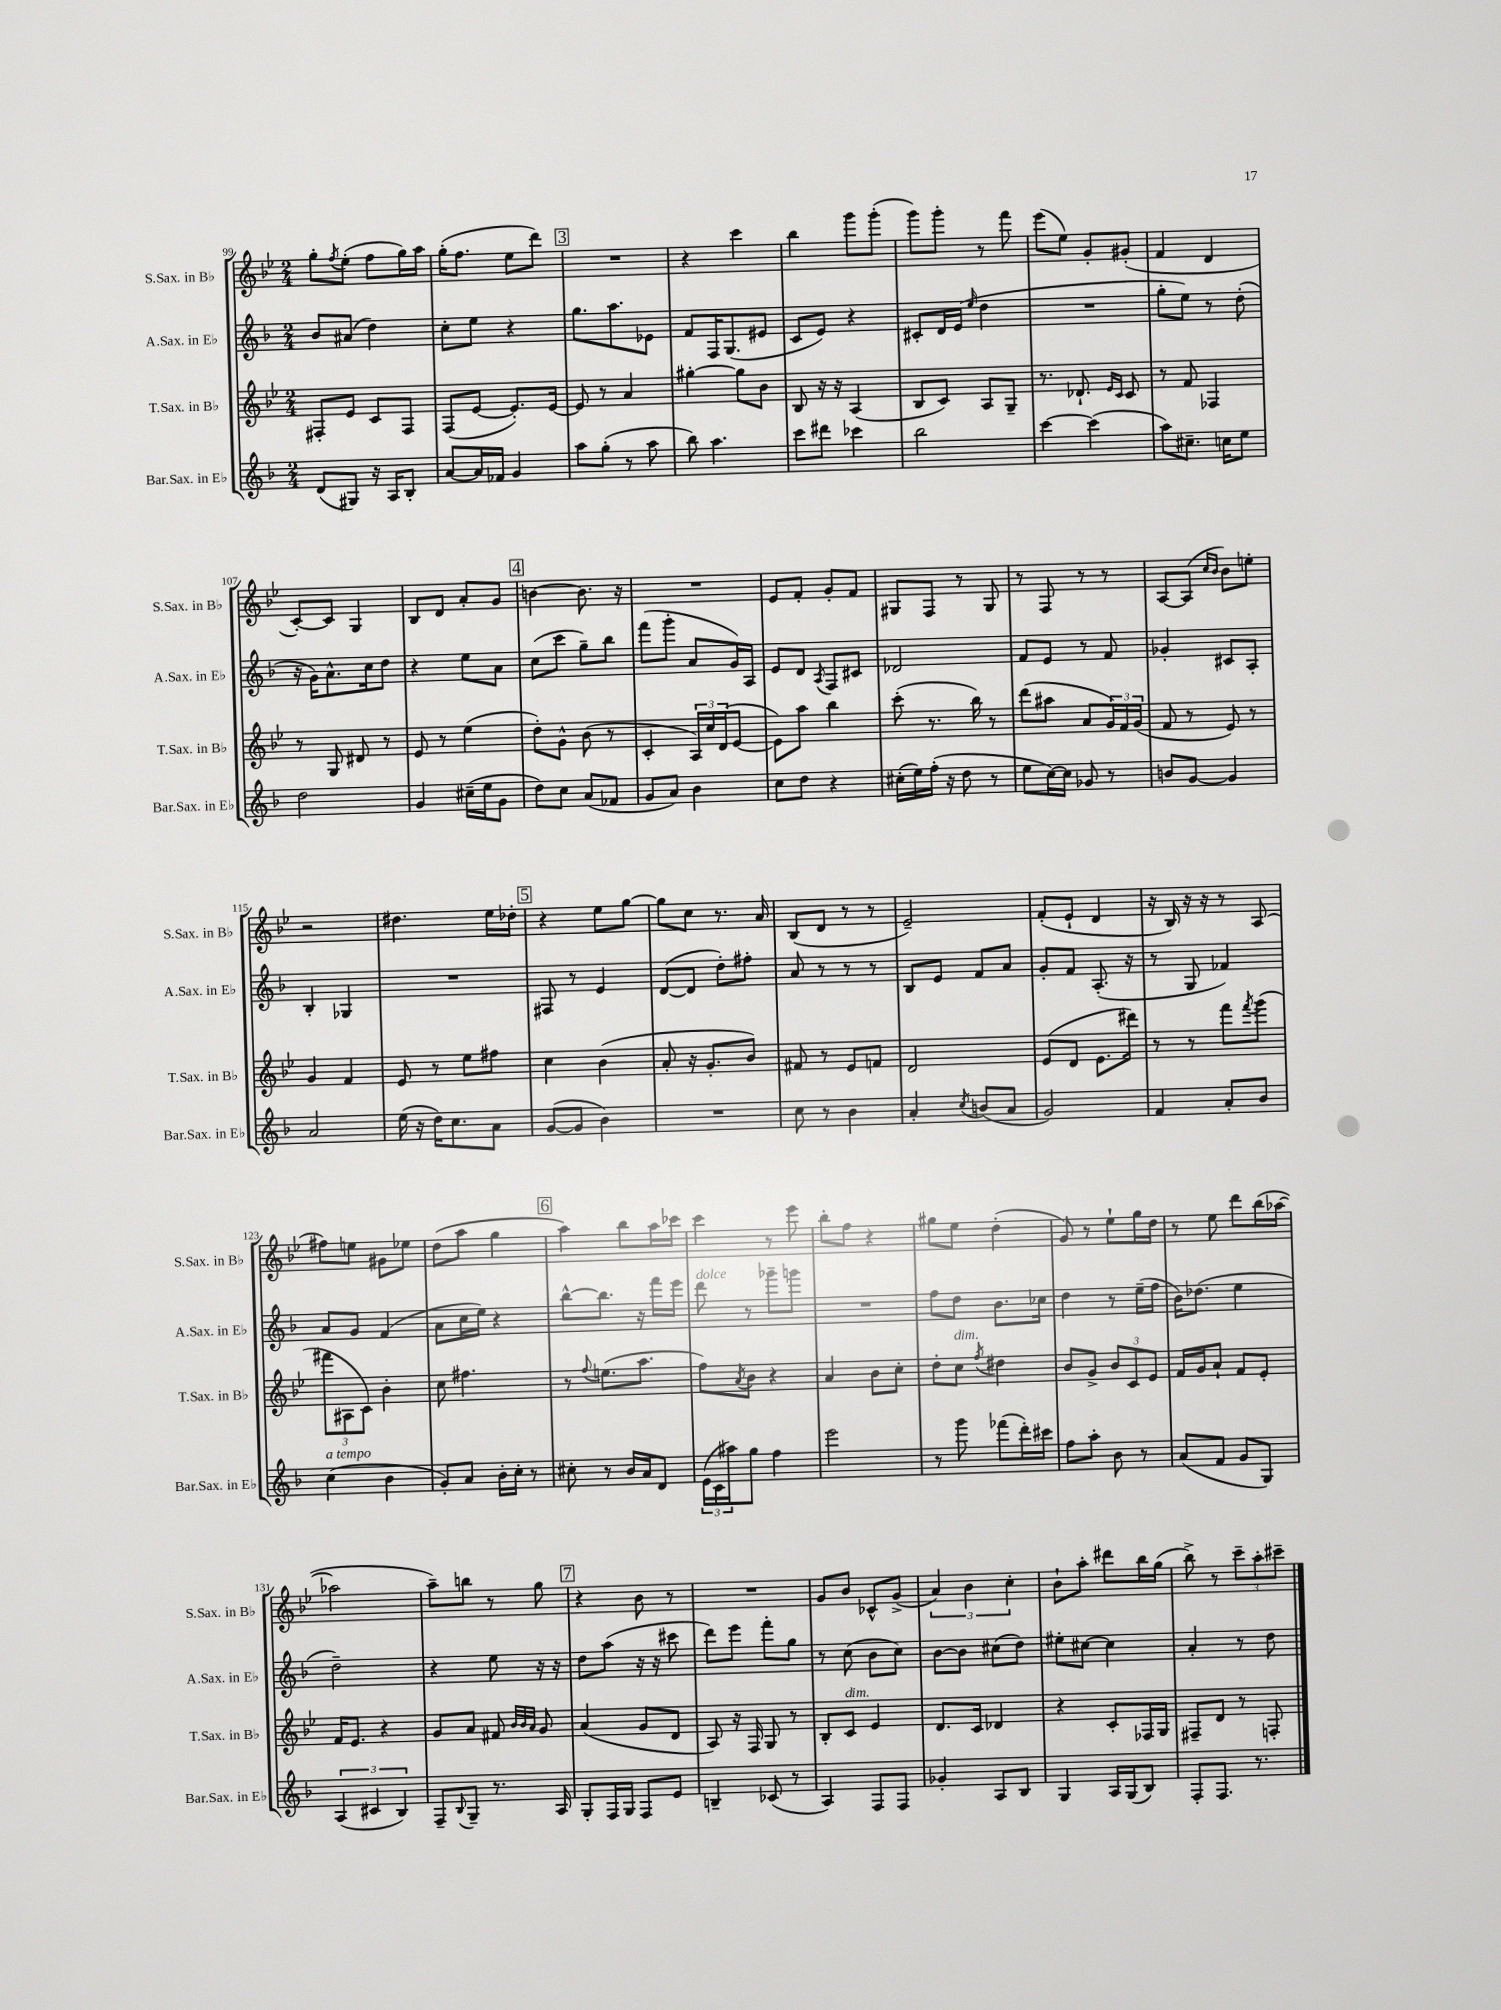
<<
\new StaffGroup <<
\new Staff = "s0" \with { instrumentName = "S.Sax. in Bb" shortInstrumentName = "S.Sax. in Bb" } {
    \clef treble \key bes \major \numericTimeSignature \time 2/4
    g''8-. \acciaccatura { f''8 } ees''8-.( f''8 g''16) a''16 |
    g''16-.( f''8. ees''8 d'''8) |
    \mark \markup { \box "3" } R2 |
    r4 c'''4 |
    bes''4 g'''8 g'''8-.( |
    g'''8) g'''8-. r8 f'''8 |
    ees'''8( ees''8) g'8-. gis'8-.( |
    f'4 d'4 |
    c'8~-.) c'8 g4 |
    bes8 d'8 a'8-. g'8 |
    \mark \markup { \box "4" } b'4~ b'8. r16 |
    R2 |
    ees'8 f'8-. g'8-. f'8 |
    gis8 f8 r8 gis8 |
    r8 f8 r8 r8 |
    a8~ a8( \grace { c''16 bes'16 } bes'8) e''8-. |
    r2 |
    dis''4. ees''16 des''16-. |
    \mark \markup { \box "5" } r4 ees''8 g''8~ |
    g''8 c''8 r8. a'16 |
    bes8( d'8 r8 r8 |
    ees'2--) |
    f'8-.( ees'8-! d'4 |
    r16 bes16) r16 r16 r8 a8( |
    fis''8) e''8 gis'8 ees''8 |
    d''8( a''8 g''4 |
    \mark \markup { \box "6" } a''4) bes''8 a''16 ces'''16 |
    c'''4 r8 ees'''8 |
    bes''8-. f''8 r4 |
    gis''8 ees''8 d''4-.( |
    g'8) r8 ees''8-! g''16 d''16 |
    r8 ees''8 d'''8 bes''16( aes''16~ |
    aes''2 |
    a''8--) b''8 r8 g''8 |
    \mark \markup { \box "7" } r4 bes'8 r8 |
    R2 |
    g'8 bes'8 ces'8-^ g'8->( |
    \tuplet 3/2 { a'4) bes'4 c''4-. } |
    bes'8-! a''8-. dis'''8 bes''16 g''16( |
    bes''8->) r8 \tuplet 3/2 { c'''8-- a''8-. cis'''8-- } \bar "|." |
}
\new Staff = "s1" \with { instrumentName = "A.Sax. in Eb" shortInstrumentName = "A.Sax. in Eb" } {
    \clef treble \key f \major \numericTimeSignature \time 2/4
    bes'8 ais'8( d''4) |
    c''8-. e''8 r4 |
    \mark \markup { \box "3" } g''8. a''8. ees'8 |
    f'8 f16 g8.( eis'8 |
    c'8 e'8) r4 |
    cis'8-. d'16 e'16( \grace { e''16 } d''4 |
    R2 |
    g''8-. e''8) r8 d''8-.( |
    r16 g'16) a'8.-^ c''16 d''8 |
    r4 e''8 a'8 |
    \mark \markup { \box "4" } c''8( c'''8 g''8--) bes''8 |
    f'''8( g'''8-. a'8 g'16) a16 |
    e'8 d'8 \acciaccatura { a8 } f8 cis'8 |
    des'2 |
    f'8 e'8 r8 f'8 |
    ges'4-. cis'8 a8-. |
    bes4-. ges4 |
    R2 |
    \mark \markup { \box "5" } fis8 r8 e'4 |
    d'8~( d'8 d''8-.) fis''8-. |
    a'8 r8 r8 r8 |
    bes8 e'8 f'8 a'8 |
    g'8-. f'8 a8.-.( r16 |
    r8 g8 fes'4) |
    a'8 g'8 f'4( |
    a'8 c''16 e''16) r4 |
    \mark \markup { \box "6" } bes''8~-^ bes''8. r16 f'''16 e'''16 |
    d'''8^\markup { \italic "dolce" } r8 ges'''8-- g'''8 |
    R2 |
    f''8 d''8 bes'8. ces''16 |
    d''4 r8 e''16--( f''16 |
    bes'16) des''8.( e''4 |
    d''2--) |
    r4 e''8 r16 r16 |
    \mark \markup { \box "7" } d''8 a''8( r16 r16 cis'''8 |
    d'''8) e'''8 f'''8-. g''8 |
    r8 c''8( bes'8 c''8) |
    bes'8~ bes'8 cis''8( d''8) |
    eis''8-. cis''8~ cis''4 |
    a'4-. r8 d''8 \bar "|." |
}
\new Staff = "s2" \with { instrumentName = "T.Sax. in Bb" shortInstrumentName = "T.Sax. in Bb" } {
    \clef treble \key bes \major \numericTimeSignature \time 2/4
    fis8-. ees'8 c'8 fis8 |
    f8( ees'8~ ees'8.-.) ees'16~ |
    \mark \markup { \box "3" } ees'8 r8 a'4 |
    gis''4~-. gis''8 bes'8 |
    bes8 r16 r16 a4( |
    bes8 c'8) a8 g8-- |
    r8. des'8.-! \grace { ees'16 c'16 } c'8 |
    r8 f'8 fes4 |
    r8 g8 dis'8 r8 |
    ees'8 r8 ees''4( |
    \mark \markup { \box "4" } d''8-.) g'8-^ bes'8( r8 |
    c'4-. \tuplet 3/2 { a16) c''16 d'16( } ees'8~ |
    ees'8) a''8 bes''4 |
    c'''8-.( r8. bes''16) r8 |
    d'''8( ais''8 a'8 \tuplet 3/2 { g'16) f'16 g'16( } |
    f'8 r8 ees'8) r8 |
    g'4 f'4 |
    ees'8 r8 ees''8 fis''8 |
    \mark \markup { \box "5" } c''4 bes'4( |
    a'8-. r16 g'8.-. bes'8) |
    fis'8 r8 ees'8 f'8 |
    d'2 |
    ees'8( d'8 ees'8. dis'''16) |
    r8 r8 f'''8 \acciaccatura { f'''8 } g'''8( |
    \tuplet 3/2 { fis'''8 ais8 c'8) } bes'4-. |
    c''8 fis''4. |
    \mark \markup { \box "6" } r8 \appoggiatura { f''8 } e''8.( a''8. |
    f''8) \acciaccatura { a'8 } bes'8 r4 |
    a'4 bes'8 c''8-. |
    d''8-. c''8^\markup { \italic "dim." } \acciaccatura { f''8 } dis''4 |
    bes'8 g'8-> \tuplet 3/2 { bes'8 c'8 ees'8 } |
    f'16 g'16 a'8-! f'8 ees'8-. |
    f'16 ees'8. r4 |
    g'8 a'8 fis'8 \grace { bes'32 bes'32 a'32 } g'8 |
    \mark \markup { \box "7" } a'4( g'8 d'8 |
    a8) r16 f16 g8 r8 |
    bes8-. c'8^\markup { \italic "dim." } ees'4 |
    d'8. c'16 des'4 |
    r4 c'8-. fes16 g16 |
    fis8-- d'8 r8 f8-. \bar "|." |
}
\new Staff = "s3" \with { instrumentName = "Bar.Sax. in Eb" shortInstrumentName = "Bar.Sax. in Eb" } {
    \clef treble \key f \major \numericTimeSignature \time 2/4
    d'8( gis8) r16 a16 bes8-. |
    a'8~ a'16 fes'16 g'4 |
    \mark \markup { \box "3" } a''8 g''8-.( r8 a''8 |
    bes''8) a''4. |
    c'''8 dis'''8 ces'''4 |
    bes''2 |
    c'''4~ c'''4( |
    a''8) cis''8.-- c''16 e''8 |
    d''2 |
    g'4 cis''16--( e''16 g'8 |
    \mark \markup { \box "4" } d''8) c''8 a'8( fes'8 |
    g'8 a'8) bes'4 |
    c''8 d''8 r4 |
    cis''16-.( e''16) f''16-.( r16 d''8 r8 |
    e''8 c''16~) c''16 ges'8 r8 |
    b'8 g'8~ g'4 |
    a'2 |
    e''16( r16 d''16) c''8. a'8 |
    \mark \markup { \box "5" } g'8~( g'8 bes'4) |
    R2 |
    c''8 r8 bes'4 |
    a'4-. \acciaccatura { c''8 } b'8( a'8 |
    g'2) |
    f'4 a'8-. bes'8 |
    c''4^\markup { \italic "a tempo" }( bes'4 |
    g'8-.) a'8 bes'16-. c''16-. r8 |
    \mark \markup { \box "6" } cis''8-. r8 bes'16 a'16 d'8 |
    \tuplet 3/2 { e'16( c'16 ais''16) } g''8 f''4 |
    e'''2 |
    r8 g'''8 fes'''8( d'''16-.) cis'''16 |
    f''8 a''8-. bes'8 r8 |
    a'8( f'8 g'8 g8) |
    \tuplet 3/2 { a4( cis'4 bes4) } |
    f8-- \appoggiatura { bes8 } g8-- r8. a16 |
    \mark \markup { \box "7" } g8-. f16 g16 f8 e'8 |
    b4-- ces'8( r8 |
    a4) f8 f8 |
    ges'4-. a8 bes8 |
    g4 a16 g16( bes8) |
    f8-. f8. r8. \bar "|." |
}
>>
>>
\layout { \context { \Score currentBarNumber = #99 } }
